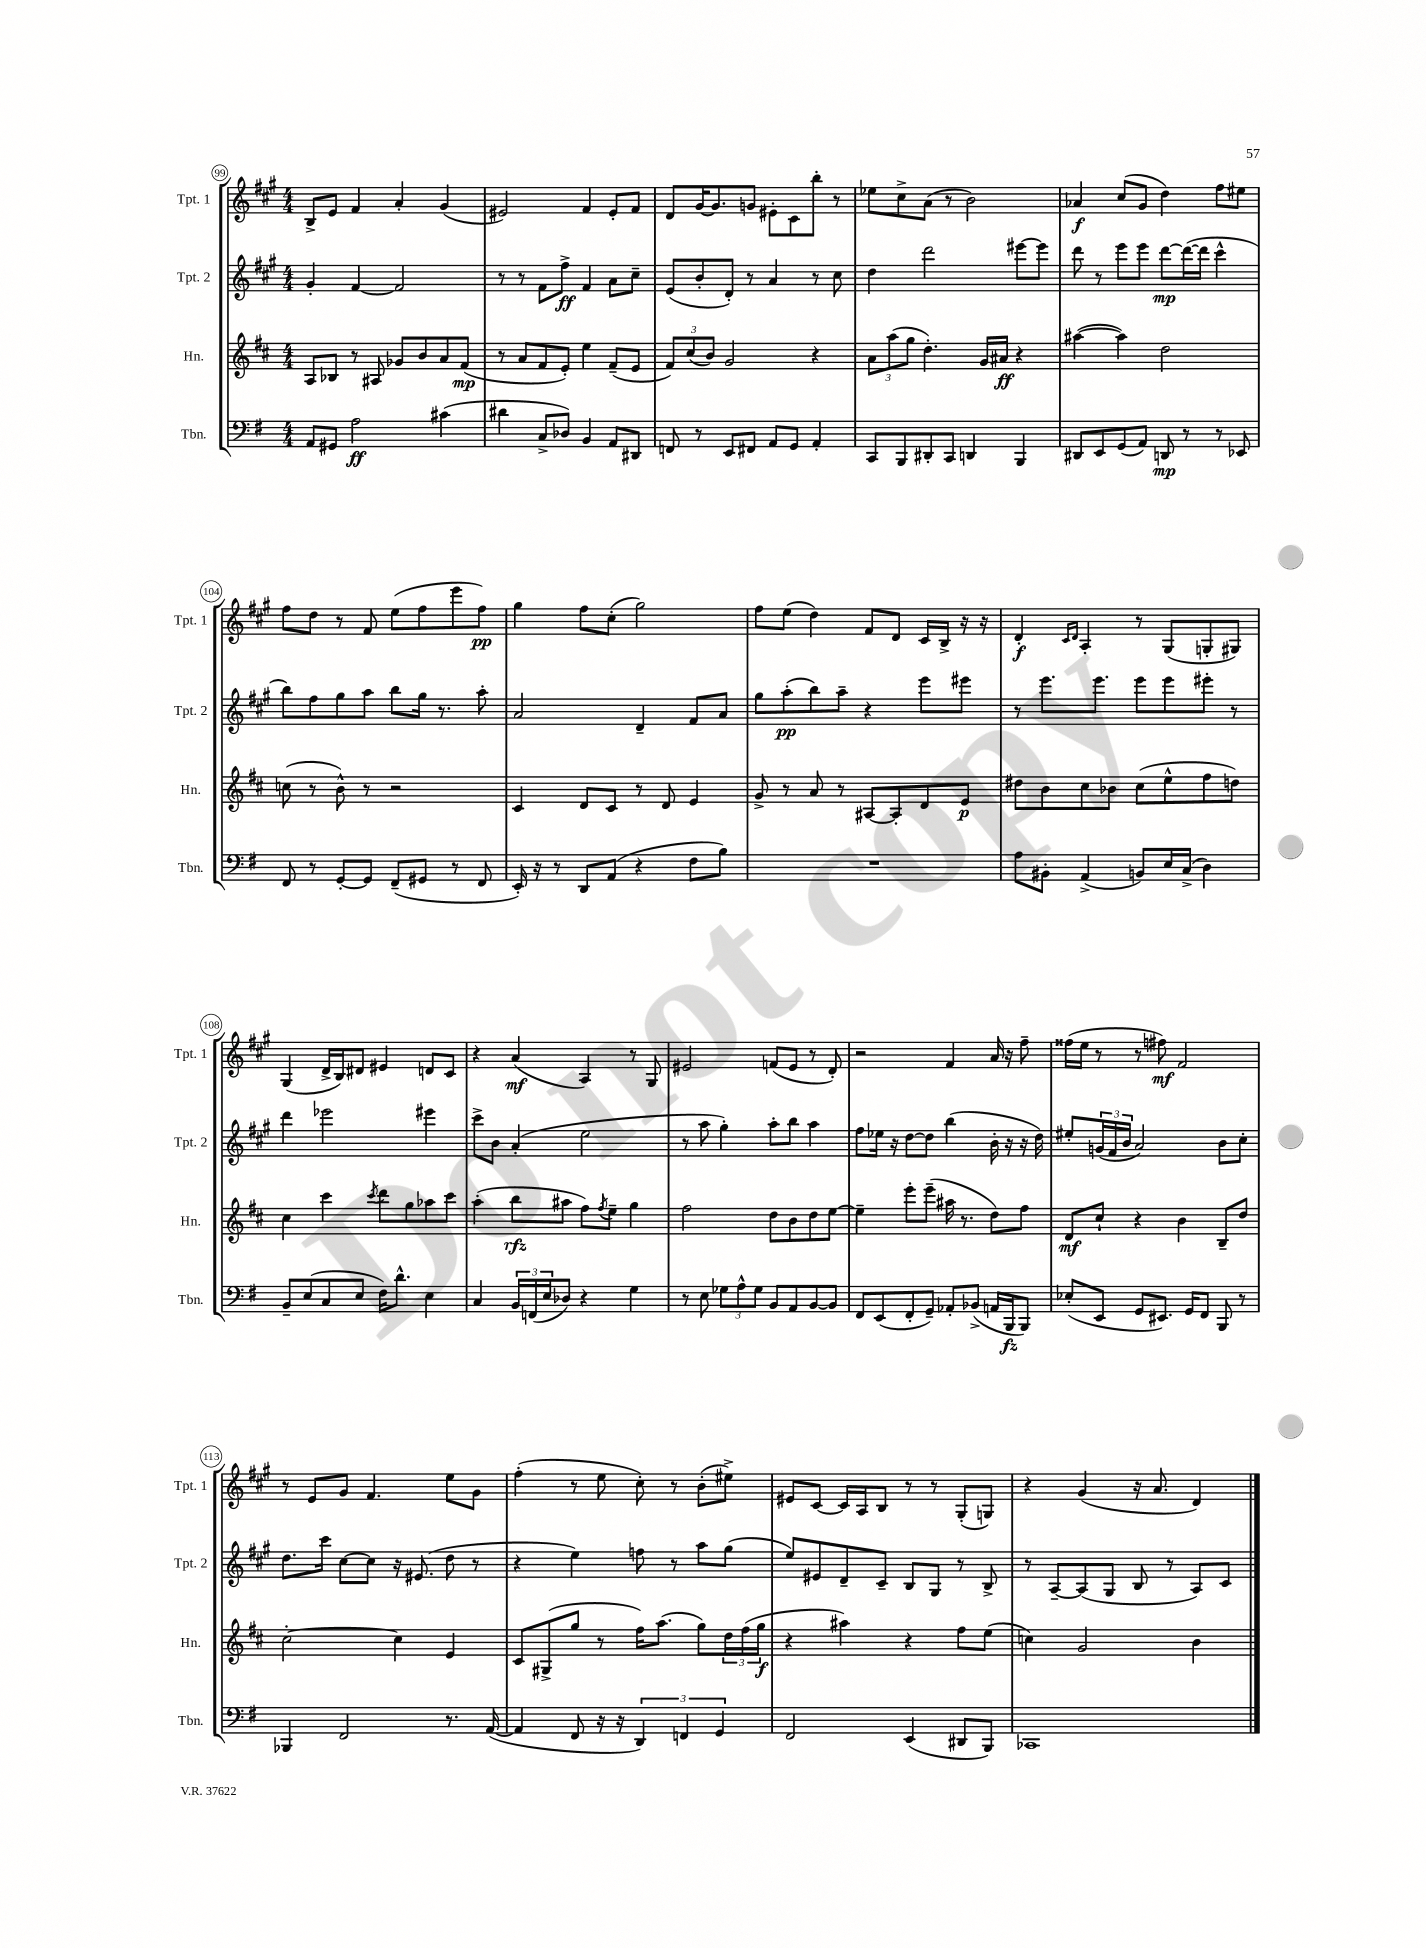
<<
\new StaffGroup <<
\new Staff = "s0" \with { instrumentName = "Tpt. 1" shortInstrumentName = "Tpt. 1" } {
    \clef treble \key a \major \numericTimeSignature \time 4/4
    b8-> e'8 fis'4 a'4-. gis'4( |
    eis'2) fis'4 eis'8-. fis'8 |
    d'8 gis'16~ gis'8. g'8 eis'8-. cis'8 b''8-. r8 |
    ees''8 cis''8-> a'8( r8 b'2) |
    aes'4\f cis''8( gis'8 d''4) fis''8 eis''8 |
    fis''8 d''8 r8 fis'8 e''8( fis''8 e'''8 fis''8\pp) |
    gis''4 fis''8 cis''8-.( gis''2) |
    fis''8 e''8( d''4) fis'8 d'8 cis'16 b16-> r16 r16 |
    d'4-.\f \grace { cis'16 d'16 } a4-. r8 gis8( g8-. gis8) |
    gis4( d'16-> b16) dis'8 eis'4 d'8 cis'8 |
    r4 a'4\mf( a4) r8 gis8 |
    eis'2 f'8( eis'8 r8 d'8-.) |
    r2 fis'4 a'16 r16 fis''8-- |
    fisis''16( e''16 r8 r8 fis''8\mf) fis'2 |
    r8 e'8 gis'8 fis'4. e''8 gis'8 |
    fis''4-.( r8 e''8 cis''8-.) r8 b'8-.( eis''8->) |
    eis'8 cis'8~ cis'16 a16 b8 r8 r8 gis8-.( g8) |
    r4 gis'4( r16 a'8. d'4) \bar "|." |
}
\new Staff = "s1" \with { instrumentName = "Tpt. 2" shortInstrumentName = "Tpt. 2" } {
    \clef treble \key a \major \numericTimeSignature \time 4/4
    gis'4-. fis'4~ fis'2 |
    r8 r8 fis'8 fis''8->\ff fis'4 a'8 cis''8-- |
    e'8( b'8-. d'8-.) r8 a'4 r8 cis''8 |
    d''4 d'''2 eis'''8~ eis'''8 |
    d'''8 r8 e'''8 e'''8 d'''8~\mp d'''16~( d'''16 cis'''4-^ |
    b''8) fis''8 gis''8 a''8 b''8 gis''16 r8. a''8-. |
    a'2 d'4-- fis'8 a'8 |
    gis''8 a''8-.\pp( b''8) a''8-- r4 e'''8 eis'''8 |
    r8 e'''8. e'''8. e'''8 e'''8 eis'''8-. r8 |
    d'''4 ees'''2 eis'''4 |
    cis'''8-> b'8 a'4-.( e''2 |
    r8 a''8 gis''4-.) a''8-. b''8 a''4 |
    fis''8 ees''16 r16 d''8~ d''8 b''4( b'16-. r16 r16 d''16) |
    eis''8-. \tuplet 3/2 { g'16( fis'16 b'16 } a'2) b'8 cis''8-. |
    d''8. cis'''16 cis''8~ cis''8 r16 eis'8.( d''8 r8 |
    r4 e''4) f''8 r8 a''8 gis''8( |
    e''8) eis'8 d'8-- cis'8-- b8 gis8 r8 b8-> |
    r8 a8~-- a8( gis8 b8 r8 a8) cis'8 \bar "|." |
}
\new Staff = "s2" \with { instrumentName = "Hn." shortInstrumentName = "Hn." } {
    \clef treble \key d \major \numericTimeSignature \time 4/4
    a8 bes8 r8 ais8 ges'8 b'8 a'8 fis'8\mp( |
    r8 a'8 fis'8 e'8-.) e''4 fis'8--( e'8 |
    \tuplet 3/2 { fis'8) cis''8( b'8) } g'2 r4 |
    \tuplet 3/2 { a'8 a''8( g''8 } d''4.-.) g'16 ais'16\ff r4 |
    ais''4~( ais''4) d''2 |
    c''8( r8 b'8-^) r8 r2 |
    cis'4 d'8 cis'8 r8 d'8 e'4 |
    g'8-> r8 a'8 r8 ais8~ ais8-. d'8 e'8\p |
    dis''8 b'8 cis''8 bes'8 cis''8( e''8-^ fis''8 d''8) |
    cis''4 cis'''4 \acciaccatura { cis'''8 } d'''8 g''8 aes''8 cis'''8 |
    a''4-.( b''8\rfz ais''8 fis''8) \acciaccatura { fis''8 } e''8-- g''4 |
    fis''2 d''8 b'8 d''8 e''8~ |
    e''4-- e'''8-. e'''8--( ais''16 r8. d''8) fis''8 |
    d'8\mf cis''8-! r4 b'4 b8-- d''8 |
    cis''2~-. cis''4 e'4 |
    cis'8 gis8->( g''8 r8 fis''16) a''8.( g''8) \tuplet 3/2 { d''16 fis''16( g''16\f } |
    r4 ais''4) r4 fis''8 e''8( |
    c''4) g'2 b'4 \bar "|." |
}
\new Staff = "s3" \with { instrumentName = "Tbn." shortInstrumentName = "Tbn." } {
    \clef bass \key g \major \numericTimeSignature \time 4/4
    a,8 gis,8 a2\ff cis'4( |
    dis'4 c8-> des8) b,4 a,8 dis,8 |
    f,8 r8 e,8 fis,8 a,8 g,8 a,4-. |
    c,8 b,,8 dis,8-. c,8 d,4 b,,4 |
    dis,8 e,8 g,8( a,8) d,8\mp r8 r8 ees,8 |
    fis,8 r8 g,8~-. g,8 fis,8--( gis,8 r8 fis,8 |
    e,16-.) r16 r8 d,8 a,8( r4 fis8 b8) |
    R1 |
    a8 bis,8-. a,4->( b,8) e16 c16->( d4) |
    b,8-- e8( c8 e8 fis16) d'8.-^ e4 |
    c4 \tuplet 3/2 { b,16 f,16( e16 } des8) r4 g4 |
    r8 e8 \tuplet 3/2 { ges8 a8-^ ges8 } b,8 a,8 b,8~ b,8 |
    fis,8 e,8( fis,8-. g,8--) aes,8-. bes,8->( a,16 b,,16\fz b,,8) |
    ees8-.( e,8 g,8 eis,8.) g,16 fis,8 b,,8 r8 |
    bes,,4 fis,2 r8. a,16~( |
    a,4 fis,8 r16 r16 \tuplet 3/2 { d,4) f,4 g,4 } |
    fis,2 e,4( dis,8 b,,8) |
    ces,1 \bar "|." |
}
>>
>>
\layout { \context { \Score currentBarNumber = #99 \override BarNumber.stencil = #(make-stencil-circler 0.1 0.3 ly:text-interface::print) } }
